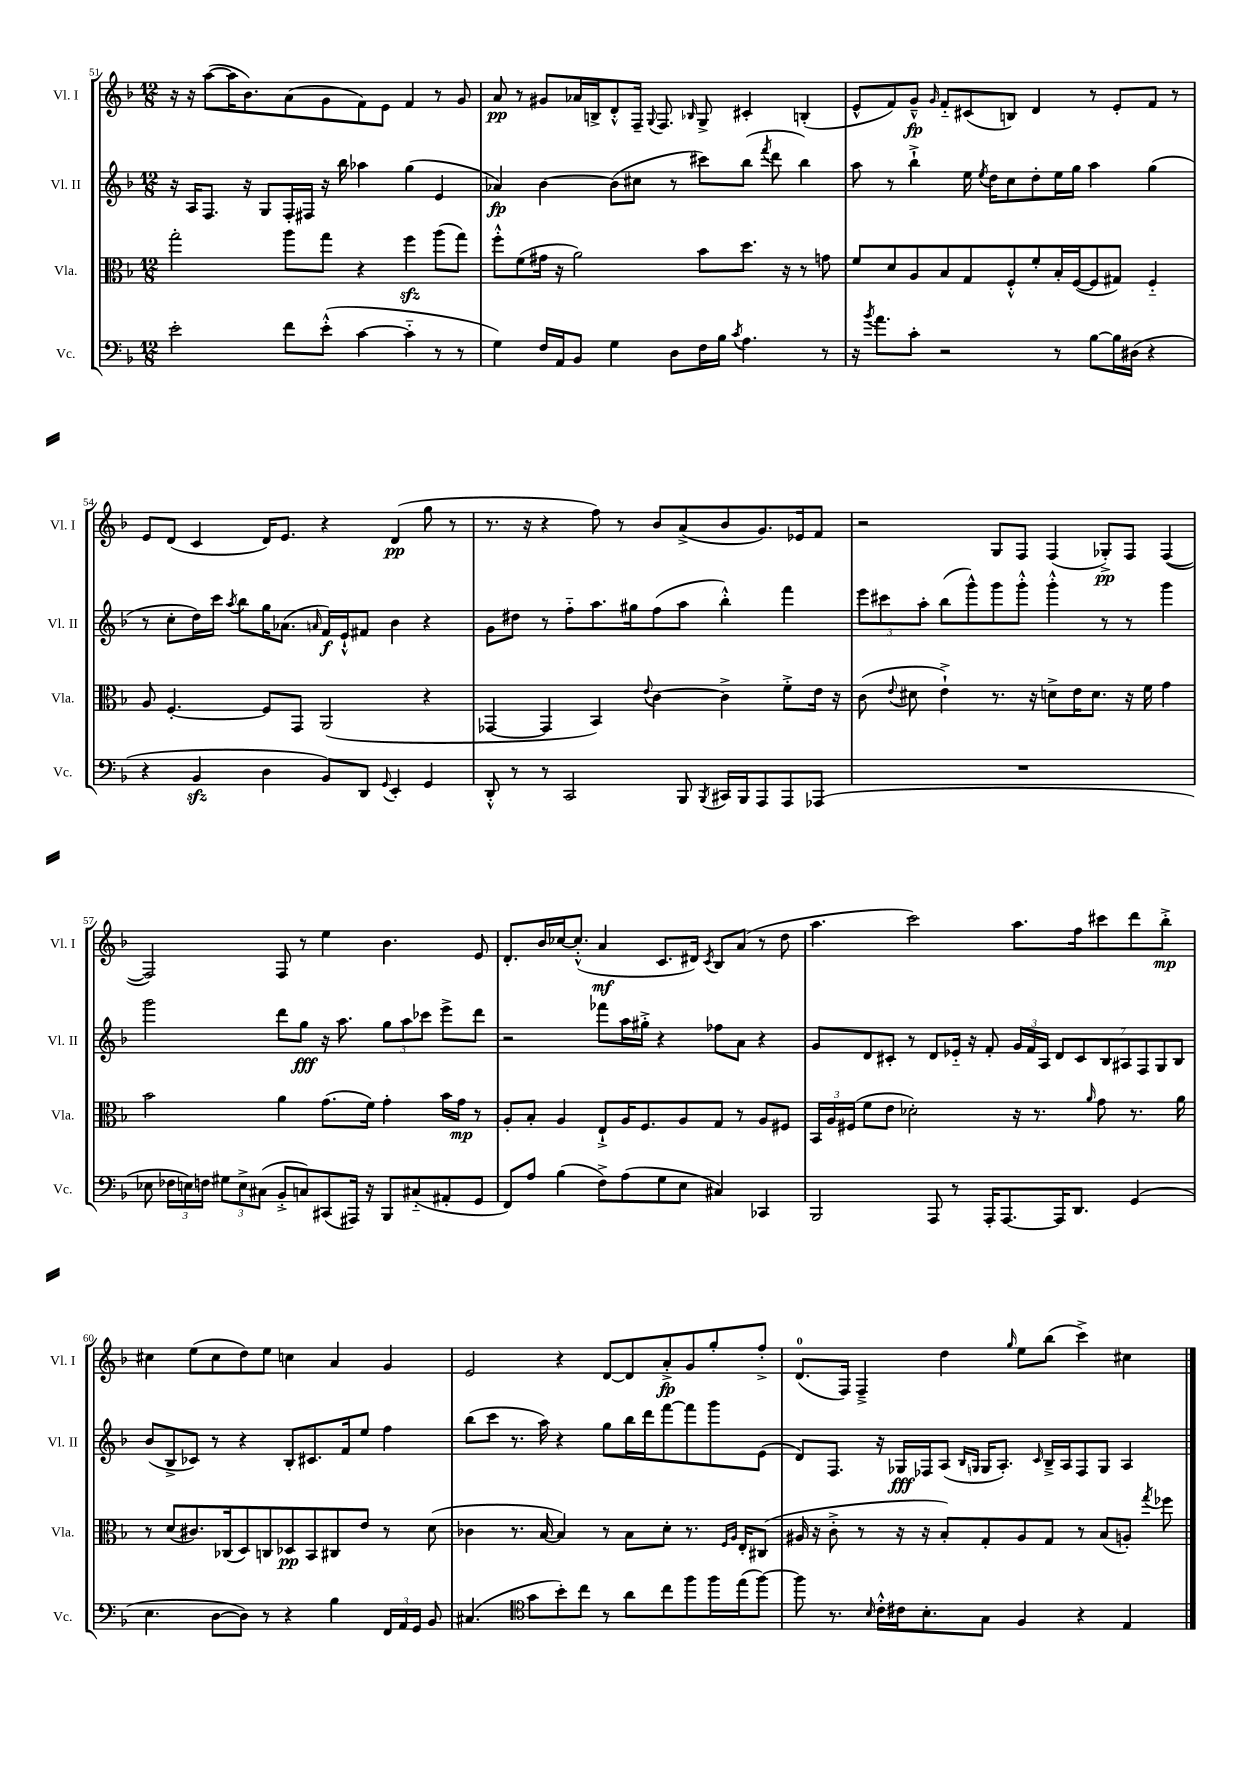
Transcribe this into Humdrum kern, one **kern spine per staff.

**kern	**kern	**kern	**kern
*staff4	*staff3	*staff2	*staff1
*clefF4	*clefC3	*clefG2	*clefG2
*k[b-]	*k[b-]	*k[b-]	*k[b-]
*M12/8	*M12/8	*M12/8	*M12/8
2e'	2gg'	16r	16r
.	.	16A	16r
.	.	8.F	([8aa
.	.	.	16aa]
.	.	16r	8.b-)
.	.	8G	.
8f	8aa	16F'	(8a
.	.	16F#	.
(8e'^^	8gg	16r	8g
.	.	16bb-	.
[4c	4r	4aa-	8f)
.	.	.	8e
4c'~]	4ff	(4gg	4f
8r	(8aa	4e	8r
8r	8gg)	.	8g
=	=	=	=
4G)	8ff'^^	4a-)	8a
.	(8f	.	8r
16F	16g#	[4b-	8g#
16AA	16r	.	.
8BB-	2a)	.	16a-
.	.	.	16B^
4G	.	(8b-]	8d'^^
.	.	8cc#	16F~
.	.	.	8qqG
.	.	.	8.F
8D	.	8r	.
.	.	.	16qqB-
16F	8b-	8ccc#)	8G^
16B-	.	.	.
8qc	.	.	.
4.A	8.dd	(8bb-	4c#'
.	.	8qfff	.
.	.	8ddd	.
.	16r	.	.
.	8r	4bb-)	(4B'
8r	8g	.	.
=	=	=	=
16r	8f	8aa	8e^^
8qb-	.	.	.
8.a	.	.	.
.	8d	8r	8f)
8c'	8A	4bb-`^	8g~^^
.	.	.	16qqg
2r	8B-	.	8f'~
.	8G	16ee	(8c#
.	.	8qee	.
.	.	16dd	.
.	8F'^^	8cc	8B)
.	8f'	8dd'	4d
8r	16B-'	16ee	.
.	([16F	16gg	.
[8B-	8F]	4aa	8r
16B-]	8G#)	.	8e'
(16D#	.	.	.
4r	4F'~	(4gg	8f
.	.	.	8r
=	=	=	=
4r	8A	8r	8e
.	[4.F'	8cc'	(8d
4BB-	.	16dd)	4c
.	.	16ccc	.
.	.	8qaa	.
.	.	8bb-	.
4D	8F]	16gg	16d)
.	.	(8.a-	8.e
.	8GG	.	.
.	.	16qqa	.
8BB-)	(2AA	16f)	4r
.	.	16e`^^	.
8DD	.	8f#	.
8qqGG	.	.	.
4EE'	.	4b-	(4d
4GG	4r	4r	8gg
.	.	.	8r
=	=	=	=
8DD'^^	[4GG-	8g	8.r
8r	.	8dd#	.
.	.	.	16r
8r	4GG-]	8r	4r
2CC	.	8ff'~	.
.	4BB-)	8.aa	8ff)
.	.	.	8r
.	.	16gg#	.
.	8qqe	.	.
.	[4c	(8ff	8b-
8BBB-	.	8aa	(8a^
8qBBB-	.	.	.
16CC#	4c^]	4bb-'^^)	8b-
16BBB-	.	.	.
8AAA	.	.	8.g)
8AAA	8f'^	4fff	.
.	.	.	16e-
(8AAA-	16e	.	8f
.	16r	.	.
=	=	=	=
1.r	(8c	12eee	2r
.	.	12ccc#	.
.	8qqe	.	.
.	8d#	.	.
.	.	12aa'	.
.	4e`^)	(8bb-	.
.	.	8ggg^^)	.
.	8.r	8ggg	8G
.	.	8ggg'^^	8F
.	16r	.	.
.	8d^	4ggg'^^	(4F
.	16e	.	.
.	8.d	.	.
.	.	8r	8G-'^)
.	16r	8r	8F
.	16f	.	.
.	4g	4ggg	([4F
=	=	=	=
8E-	2b-	2ggg	2F])
24F-	.	.	.
24E)	.	.	.
24F	.	.	.
12G#	.	.	.
12E^	.	.	.
(12C#	.	.	.
8BB-'^	4a	8ddd	8F
8C)	.	8gg	8r
(8CC#	(8.g	16r	4ee
.	.	8.aa	.
16AAA#)	.	.	.
16r	16f)	.	.
8BBB-	4g'	12gg	4.b-
.	.	12aa	.
(8C#'~	.	.	.
.	.	12ccc-	.
8AA#'	16b-	8eee^	.
.	16g	.	.
8GG	8r	8ddd	8e
=	=	=	=
8FF)	8A'	2r	8.d'
8A	8B-'	.	.
.	.	.	16b-
(4B-	4A	.	[16cc-
.	.	.	(8.cc-'^^]
8F^)	8E`^	8fff-	4a
(8A	16A	16aa	.
.	8.F	16gg#'^	.
8G	.	4r	8.c
8E	8A	.	.
.	.	.	16d#)
.	.	.	8qc
4C#)	8G	8ff-	8B-
.	8r	8a	(8a
4CC-	8A	4r	8r
.	8F#	.	8dd
=	=	=	=
2BBB-	24BB-	8g	4.aa
.	24A	.	.
.	(24F#	.	.
.	8f	8d	.
.	8e	8c#'	.
.	2d-')	8r	2ccc)
8AAA	.	8d	.
8r	.	16e-'~	.
.	.	16r	.
16AAA'	.	8f'	.
[8.AAA	.	.	.
.	16r	24g	8.aa
.	.	24f	.
.	8.r	.	.
.	.	24A	.
16AAA]	.	14d	.
8.DD	.	.	16ff
.	.	14c#	.
.	16qqa	.	.
.	8g	.	8ccc#
.	.	14B-	.
.	.	14A#	.
(4GG	8.r	.	8ddd
.	.	14F	.
.	.	14G	.
.	.	.	8bb-'^
.	.	14B-	.
.	16a	.	.
=	=	=	=
4.E	8r	(8b-	4cc#
.	(8d	8B-^	.
.	8.c#)	8c-)	(8ee
[8D	.	8r	8cc#
.	(16C-	.	.
8D])	8D)	4r	8dd)
8r	8C	.	8ee
4r	8D-	8B-'	4cc
.	8BB-	8.c#	.
4B-	8C#	.	4a
.	.	16f	.
.	8e	8ee	.
24FF	8r	4ff	4g
24AA	.	.	.
24GG	.	.	.
8BB-	(8d	.	.
=	=	=	=
(4.C#	4c-	(8bb-	2e
.	.	8ccc	.
.	8.r	8.r	.
*clefC4	*	*	*
8g	.	.	.
.	[16B-	16aa)	.
8b-')	4B-])	4r	4r
8cc	.	.	.
8r	8r	8gg	[8d
8a	8B-	16bb-	8d]
.	.	16ddd	.
8cc	8d'	[8fff	8a'^
8ff	8.r	8fff]	8g
16ff	.	8ggg	8gg'
.	16qqF	.	.
.	16qqA	.	.
(16ee	16E'	.	.
[8ff)	(8C#	(8e	8ff'^
=	=	=	=
8ff]	16A#	8d)	(8.d
.	16r	.	.
8.r	8c'^	8.F	.
.	.	.	16F)
.	8r	.	4F~^
16qqB-	.	.	.
16c'^^	.	16r	.
16c#	16r	16G-	.
8.B-'	16r	16F-	.
.	8B-')	(8A	4dd
.	.	16qqB-	.
.	.	16qqG	.
8G	8G'	16G	.
.	.	8.A')	.
.	.	.	16qqgg
4F	8A#	.	8ee
.	.	16qqc	.
.	8G	16B-~^	(8bb-
.	.	16A	.
4r	8r	8F-	4ccc^)
.	(8B-	8G	.
4E	8A')	4A	4cc#
.	8qgg	.	.
.	8ff-	.	.
==	==	==	==
*-	*-	*-	*-
